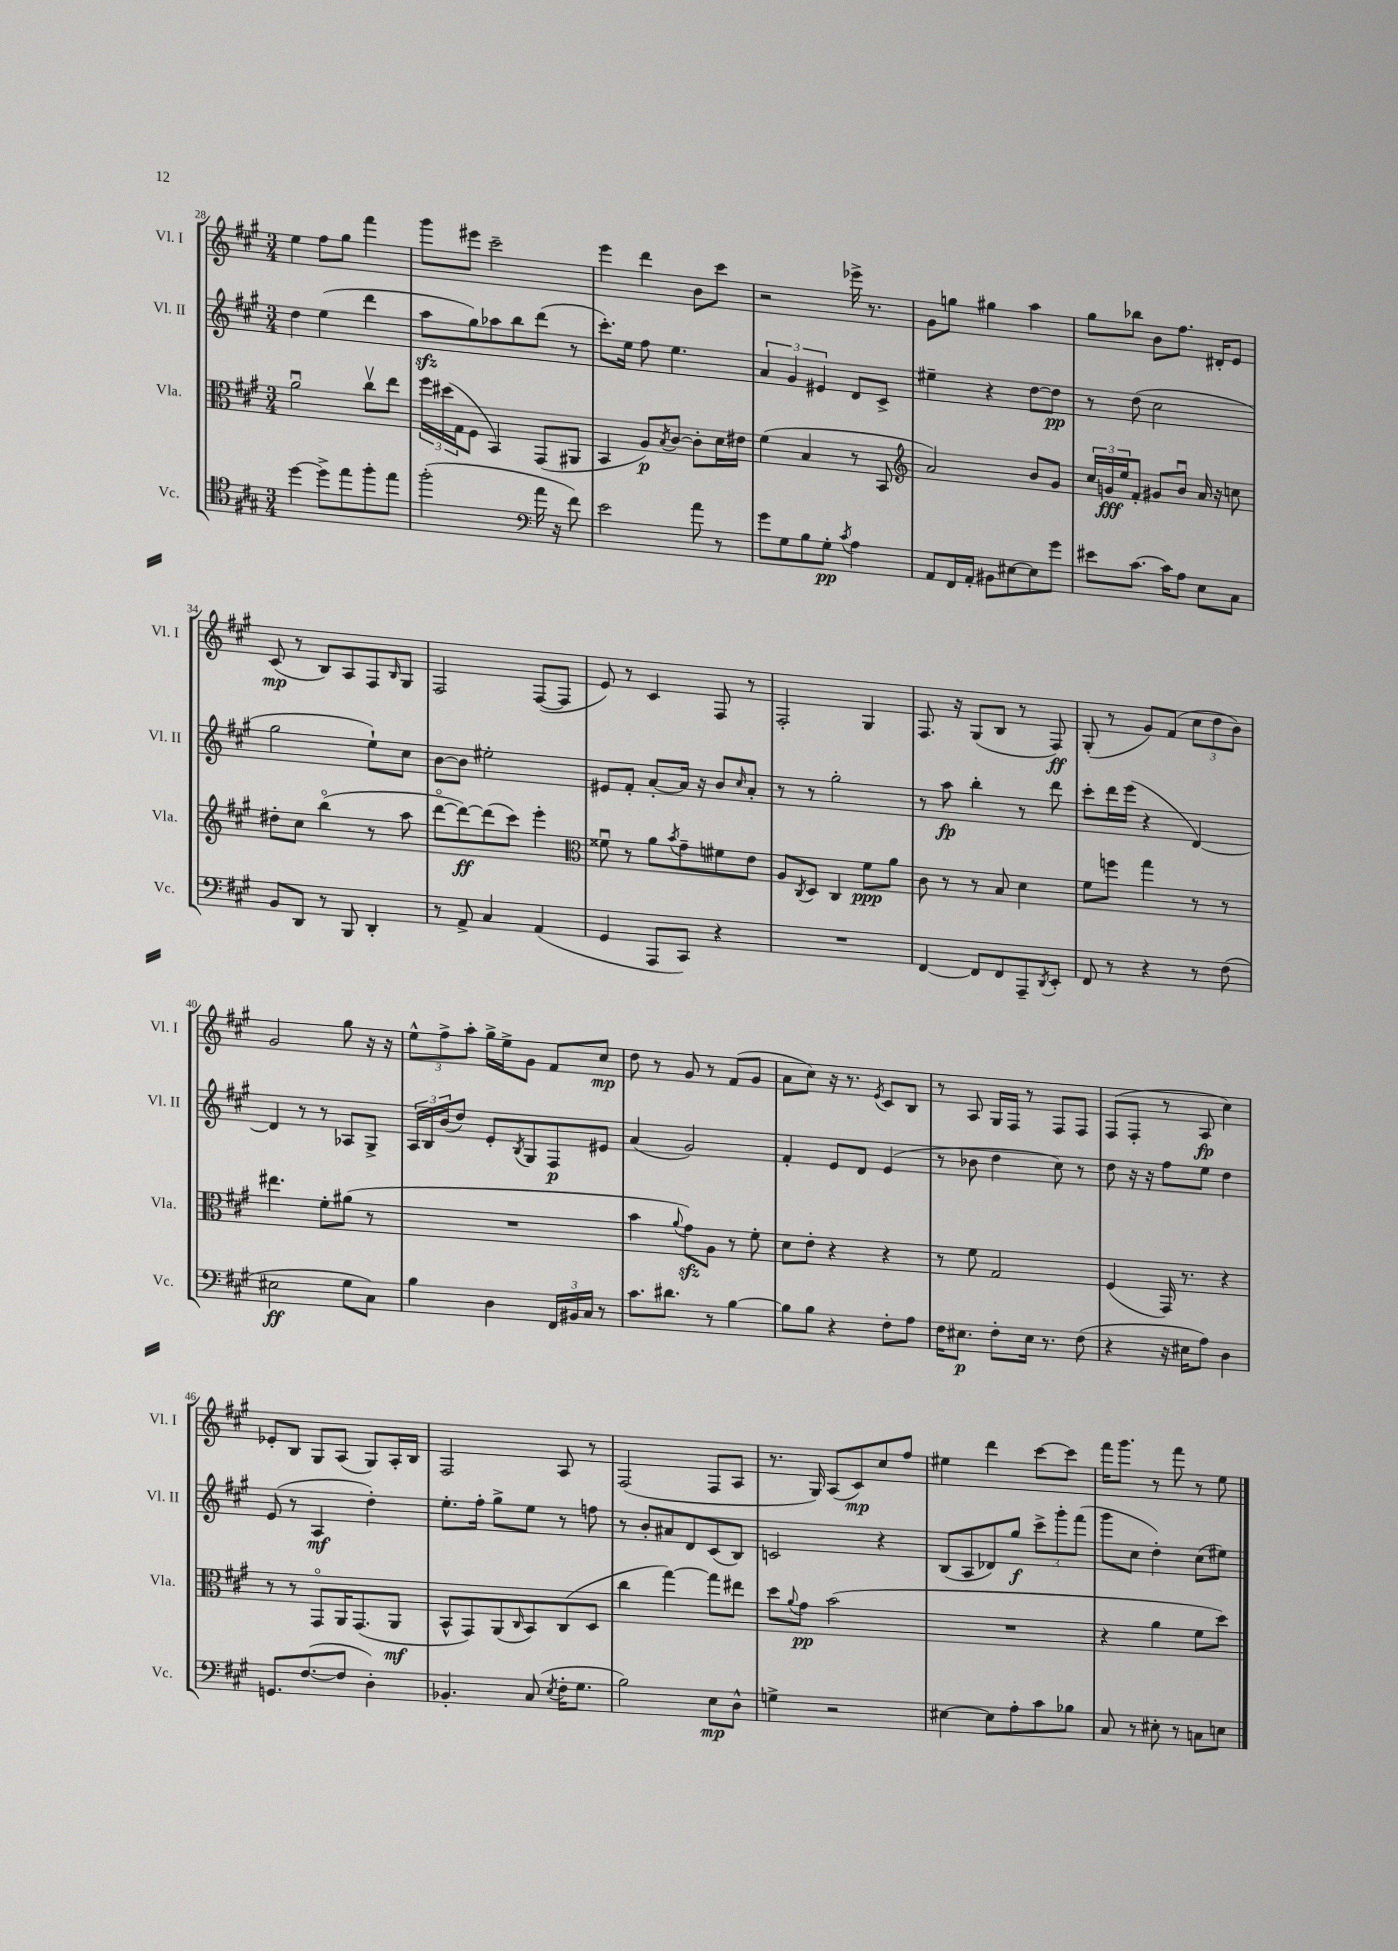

**kern	**kern	**kern	**kern
*staff4	*staff3	*staff2	*staff1
*clefC4	*clefC3	*clefG2	*clefG2
*k[f#c#g#]	*k[f#c#g#]	*k[f#c#g#]	*k[f#c#g#]
*M3/4	*M3/4	*M3/4	*M3/4
[4dd	2au	4dd	4ee
8dd^]	.	(4ee	8ff#
8ee	.	.	8gg#
8ff#'	8cc#v	4ddd	4fff#
8ee	8ee	.	.
=	=	=	=
(2ff#'	24ff#	8aa	8ggg#
.	(24dd#	.	.
.	24G#	.	.
.	8F#	8gg#)	8eee#
.	4BB)	8aa-	2ccc#~
.	.	8bb	.
*clefF4	*	*	*
16a	(8GG#	(8ddd	.
16r	.	.	.
8f#)	8AA#	8r	.
=	=	=	=
2e	4BB	8.ccc#')	4eee
.	.	16ee	.
.	8A)	8ff#	4ddd
.	8qB	.	.
.	[8c#	4.ee	.
8a	8c#']	.	8b
8r	16d	.	8ccc#
.	16e#	.	.
=	=	=	=
8g#	(4f#	6a	2r
8G#	.	.	.
.	.	6g#	.
8B	4B	.	.
.	.	6e#	.
8G#'	.	.	.
8qc#	.	.	.
4A	8r	8d	16eee-^
.	.	.	8.r
.	8BB	8c#^	.
=	=	=	=
*	*clefG2	*	*
8AA	2a)	4ee#~	8g#
16FF#	.	.	8gg
16AA'	.	.	.
8BB#	.	4r	4gg#
[8E#	.	.	.
8E#]	8b	[8dd	4aa
8g#	8g#	8dd]	.
=	=	=	=
8e#	24cc#	8r	8gg#
.	24g	.	.
.	24ee	.	.
[8.c#	8f#'	(8dd	8bb-
.	8g#	2cc#	8b
16c#]	.	.	.
8A	8bu	.	8.ff#
8E	16a	.	.
.	16r	.	16d#'
8C#	8cc	.	8e
=	=	=	=
8BB	8dd#'	2gg#	(8c#
8DD	8cc#	.	8r
8r	(4bbo	.	8B)
8BBB	.	.	8A
4DD'	8r	8ee`)	8F#
.	.	.	16qqB
.	8aa	8cc#	8G#
=	=	=	=
8r	[8dddo	[8b	2F#
8AA^	8ddd_)	8b]	.
4C#	(8ddd]	2ee#'	.
.	8ccc#)	.	.
(4AA	4eee'	.	([8F#
.	.	.	8F#]
=	=	=	=
*	*clefC3	*	*
4GG#	8f##u	8e#	8e)
.	8r	8f#'	8r
8AAA	8a	[8a'	4c#
.	8qb	.	.
8CC#)	8g#~	16a]	.
.	.	16r	.
4r	8f#	8b	8F#
.	.	16qqcc#	.
.	8e	8a'	8r
=	=	=	=
2.r	8A	8r	2F#'
.	8qC#	.	.
.	8D	8r	.
.	4C#	2gg#'	.
.	8f#	.	4G#
.	8a	.	.
=	=	=	=
[4FF#	8c#	8r	8.F#
.	8r	8aa	.
.	.	.	16r
8FF#]	8r	4bb'	(8G#
8FF#	8B	.	8B
8AAA~	4d	8r	8r
8qDD	.	.	.
8EE'	.	8ddd	8F#)
=	=	=	=
8FF#	8f#	8ccc#'	(8G#'
8r	8ff	16ddd	8r
.	.	(16eee	.
4r	4gg#	4r	8g#)
.	.	.	(8f#
8r	8r	[4d)	12cc#
.	.	.	12dd
(8F#	8r	.	.
.	.	.	12b)
=	=	=	=
2E#	4.ee#	4d]	2g#
.	.	8r	.
.	8f#'	8r	.
8G#	(8a#	8A-	8gg#
8C#)	8r	8G#^	16r
.	.	.	16r
=	=	=	=
4B	2.r	24A	12ee^^
.	.	24B	.
.	.	(24b	12ff#^
.	.	8dd)	.
.	.	.	12aa'
4D	.	8e'	16gg#^
.	.	.	16ee^
.	.	8qB	.
.	.	8G#	8g#
24FF#	.	8F#	8f#
24BB#	.	.	.
24C#	.	.	.
8r	.	8e#	8cc#
=	=	=	=
8.c#	4b	(4a	8dd
.	.	.	8r
8.d#	.	.	.
.	8qqa	.	.
.	8g#)	2g#)	8g#
8r	8A	.	8r
[4B	8r	.	(8f#
.	8f#'	.	8g#
=	=	=	=
8B]	8d	4f#'	8a
8B	8e'	.	8cc#)
4r	4r	8e	16r
.	.	.	8.r
.	.	8d	.
.	.	.	8qe
8F#'	4r	(4e	8c#
8A	.	.	8B
=	=	=	=
16F#	8r	8r	8r
8.E#	.	.	.
.	8f#	8b-	8A
8F#'	2G#	4dd	16G#
.	.	.	16F#
16E#	.	.	8r
8.r	.	.	.
.	.	8cc#)	8F#
(8F#	.	8r	8F#
=	=	=	=
4r	(4F#	8dd	(8F#
.	.	16r	8F#'
.	.	16r	.
16r	16GG#)	8ff#	8r
16E#	8.r	.	.
8A)	.	8ee	8A
4D	4r	4dd	4cc#)
=	=	=	=
8.GG	8r	(8e	8e-'
.	8r	8r	8B
([8.F#	.	.	.
.	8GG#o	4A	8G#
8F#]	16AA	.	(8A
.	(8.GG#	.	.
4D')	.	4dd')	8G#)
.	8AA	.	16A'
.	.	.	16B
=	=	=	=
4.BB-'	8BB^^	8.ee'	2F#
.	8GG#)	.	.
.	.	16ff#'	.
.	(8AA	8gg#^	.
.	16qqC#	.	.
(8C#	8BB)	8ee	.
8qE	.	.	.
16F#'	(8C#	8r	8A
8.G#	.	.	.
.	8D	8ff	8r
=	=	=	=
2B)	4cc#	8r	(2F#
.	.	8b'	.
.	[4gg#)	8a#	.
.	.	8d	.
8E	8gg#]	(8c#	8F#
8D^^	8ee#	8B)	8A
=	=	=	=
4G^	8dd	2c	8.r
.	8qqa	.	.
.	8g#	.	.
.	.	.	16G#)
2r	(2b	.	(8A
.	.	.	8c#)
.	.	4r	8cc#
.	.	.	8ff#
=	=	=	=
[4E#	2.r	(8B	4ee#
.	.	8A	.
8E#]	.	8d-)	4ddd
8A'	.	8gg#	.
8c#	.	12ccc#^	[8ccc#
.	.	12ggg#'	.
8B-	.	.	8ccc#]
.	.	(12fff#	.
=	=	=	=
8C#	4r	8ggg#	16fff#
.	.	.	8.ggg#
8r	.	8cc#	.
8E#'	4a	4dd')	8r
8r	.	.	8fff#
8C	8f#	(8cc#	8r
8E	8dd)	8ee#)	8ee
==	==	==	==
*-	*-	*-	*-
